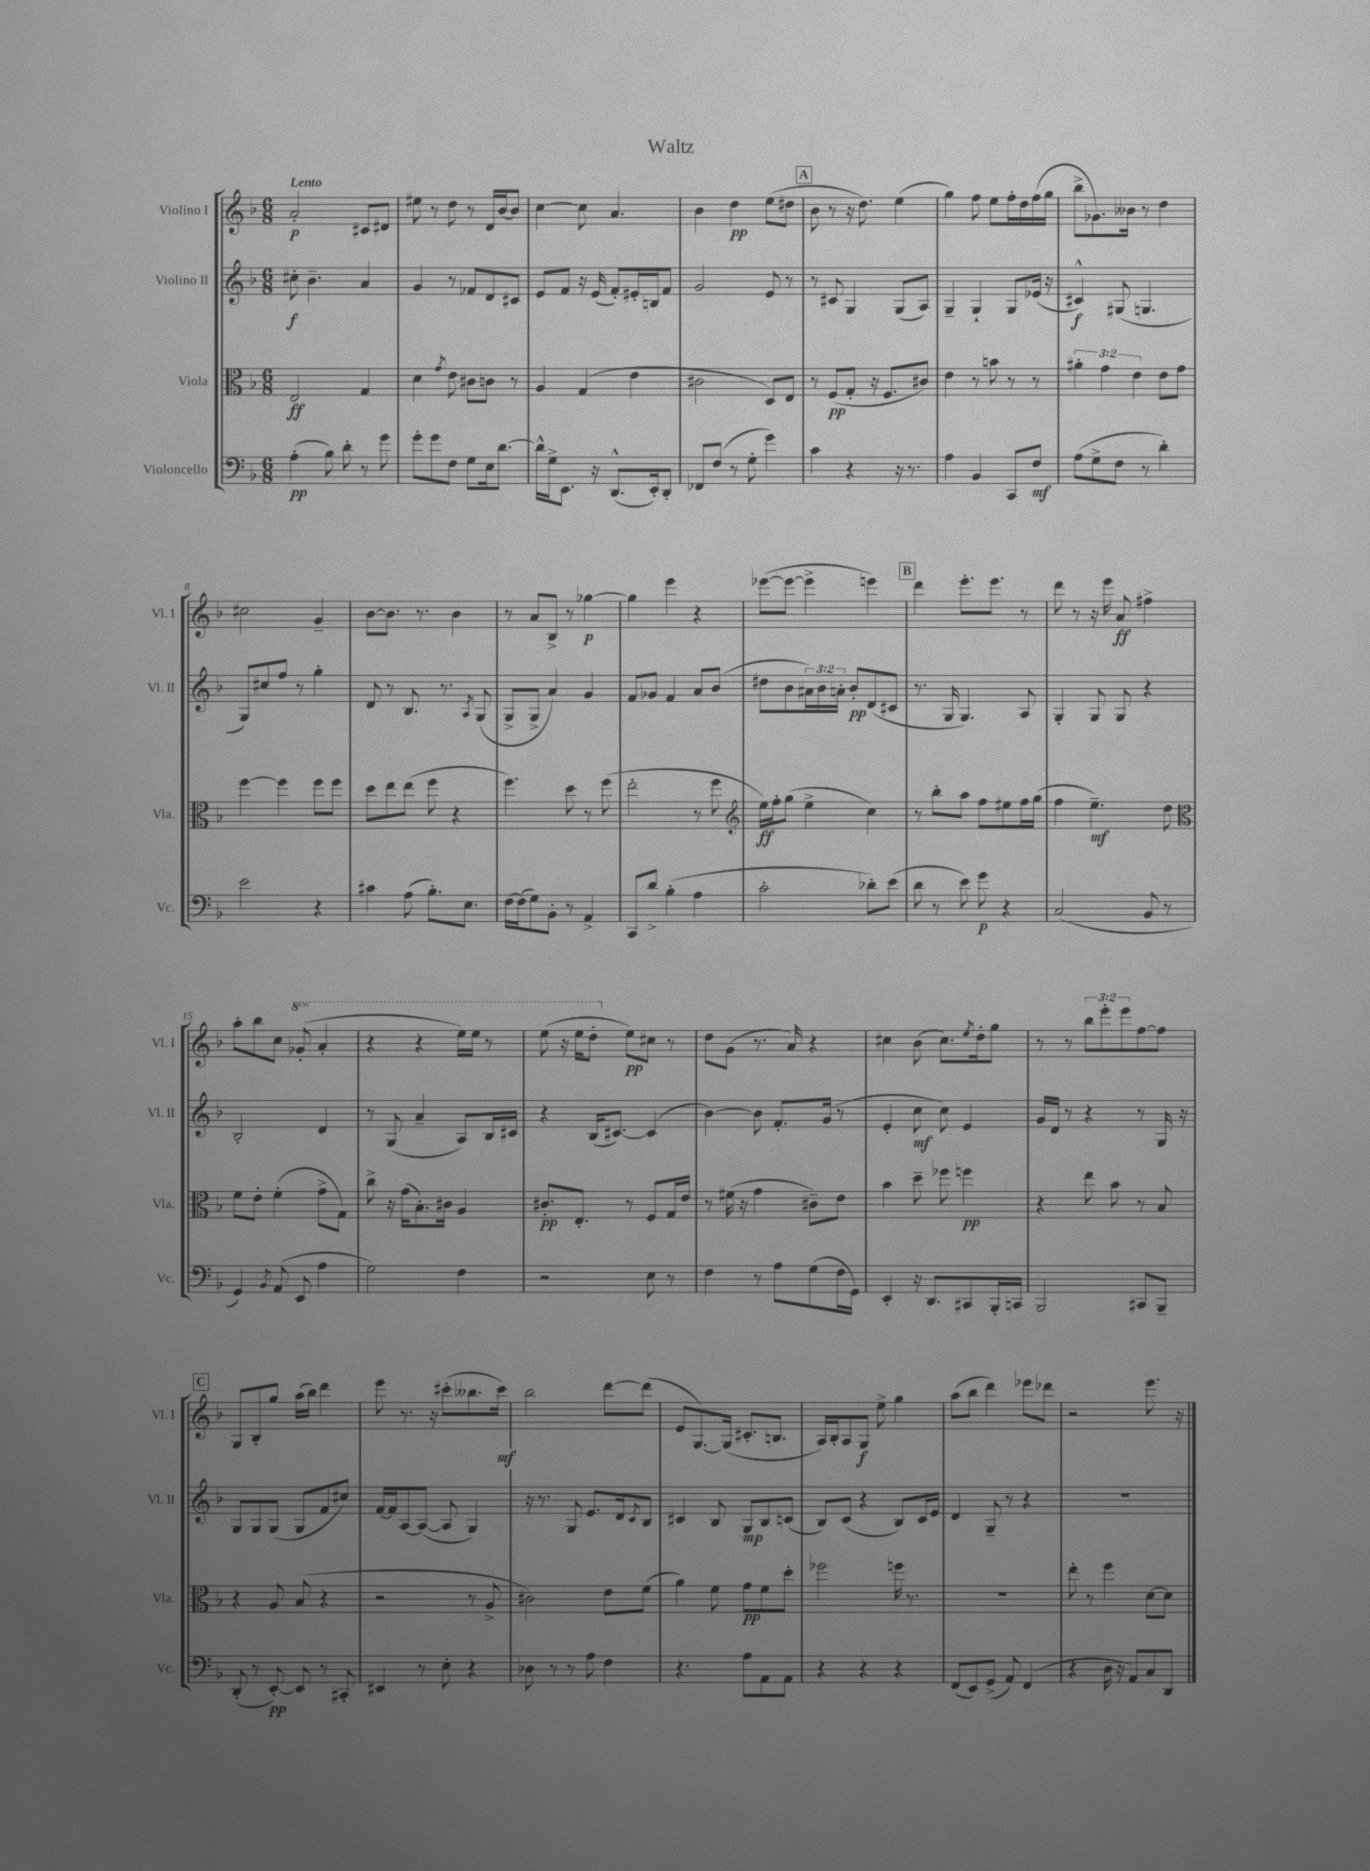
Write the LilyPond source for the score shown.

\header { title = "Waltz" }
<<
\new StaffGroup <<
\new Staff = "s0" \with { instrumentName = "Violino I" shortInstrumentName = "Vl. I" } {
    \clef treble \key f \major \numericTimeSignature \time 6/8 \override Staff.TupletNumber.text = #tuplet-number::calc-fraction-text \set Staff.ottavationMarkups = #ottavation-simple-ordinals \tempo "Lento"
    a'2-.\p cis'8 dis'8 |
    eis''8 r8 d''8 r8 d'16 bes'16~ bes'8 |
    c''4~ c''8 a'4. |
    bes'4 d''4\pp e''8( dis''8 |
    \mark \markup { \box "A" } bes'8 r8 r16 d''8.) e''4( |
    g''4) f''8 e''8 f''16-. d''16 f''16( g''16 |
    bes''8-> ges'8.) beses'16 r8 d''4 |
    cis''2 g'4-- |
    bes'8~ bes'8. r8. bes'4 |
    r8 a'8 bes8-> r8 ges''4~\p |
    ges''4 e'''4 r4 |
    ees'''8~( ees'''8~ ees'''4-> e'''4) |
    \mark \markup { \box "B" } d'''4 e'''8.-. e'''8. r8 |
    d'''8 r8 r16 e'''16 a'8\ff fis''4-> |
    a''8-. bes''8 c''8 \ottava #1 ges''8-.( a''4-. |
    r4 r4 e'''16) e'''16 r8 |
    e'''8( r16 e'''16 d'''8-. \ottava #0 e''8\pp) cis''8 r8 |
    d''8 g'8( r8. a'16) r4 |
    cis''4 bes'8( cis''8.) \acciaccatura { e''8 } d''16-. g''8 |
    r8 r8 \tuplet 3/2 { bes''8 e'''8-. e'''8 } f''8~ f''8 |
    \mark \markup { \box "C" } g8 bes8-. g''8 a''16( bes''16) d'''4 |
    e'''8 r8. r16 cis'''8-.( beses''8. cis'''16\mf) |
    bes''2 d'''8~ d'''8( |
    e'8 g8.~) g16( cis'8.-. b8. |
    a16) bes16-. a8 g8\f e''8-> g''4 |
    a''8( bes''8 d'''4) ees'''8 des'''8 |
    r2 e'''8. r16 \bar "|." |
}
\new Staff = "s1" \with { instrumentName = "Violino II" shortInstrumentName = "Vl. II" } {
    \clef treble \key f \major \numericTimeSignature \time 6/8 \override Staff.TupletNumber.text = #tuplet-number::calc-fraction-text
    cis''8-.\f bes'4.-- a'4 |
    g'4 r8 fes'8 d'8 cis'8 |
    e'8 f'8 r16 e'16( f'8-.) eis'16-. b16 f'8 |
    g'2 e'8 r8 |
    \mark \markup { \box "A" } r8 cis'8 g4 g8( a8) |
    g4-- g4-! g8 ees'16( r16 |
    cis'4-^\f) gis8( g4. |
    g8) cis''8 f''8 r8 g''4-. |
    d'8 r8 bes8. r8. \acciaccatura { a8 } g8( |
    g8-> g8-> a'4) g'4 |
    f'8 ges'8 f'4 a'8 bes'8( |
    dis''8 bes'8 \tuplet 3/2 { ais'16) bes'16 a'16-. } bes'8-.\pp d'8( cis'8 |
    \mark \markup { \box "B" } r8. g16 g4.) a8 |
    g4-. g8 g8 r4 |
    bes2-. d'4 |
    r8 g8( a'4-- a8) bes16 cis'16 |
    r4 bes16( cis'8.~) cis'4( |
    bes'4~) bes'8 f'8.-. g'16( r8 |
    e'4-. c''8\mf c''8) e'4 |
    g'16 d'16 r8 r4 r8 g16 r16 |
    \mark \markup { \box "C" } g8 g8 g8( g8 f'8 cis''8) |
    f'16~ f'16 a8~ a8~( a8 g4) |
    r16 r8. g8 e'8. d'16 \acciaccatura { c'8 } bes8 |
    cis'4 bes8 g8\mp bes8 c'8( |
    bes8) c'8( r4 bes8) c'16 e'16 |
    d'4 g8-- r8 r4 |
    R2. \bar "|." |
}
\new Staff = "s2" \with { instrumentName = "Viola" shortInstrumentName = "Vla." } {
    \clef alto \key f \major \numericTimeSignature \time 6/8 \override Staff.TupletNumber.text = #tuplet-number::calc-fraction-text
    e2\ff g4 |
    d'4 \acciaccatura { g'8 } e'8 cis'8 c'8 r8 |
    a4 g4( e'4 |
    cis'2 d8) e8 |
    \mark \markup { \box "A" } r8 f8\pp( g8-. r16 f8. cis'8) |
    e'4 r8 b'8 r8 r8 |
    \tuplet 3/2 { ais'4-. g'4 e'4 } e'8 g'8 |
    f''4~ f''4 f''8 f''8 |
    d''8 e''8 e''8( f''8 r4 |
    f''4.) d''8 r8 f''8( |
    e''2-. r8 f''8 |
    \clef treble e''16\ff) f''16-. g''8( e''4-> c''4) |
    \mark \markup { \box "B" } r8 bes''8-. a''8 f''8 eis''8 f''16 g''16( |
    f''4 e''4.--\mf) d''8 |
    \clef alto f'8 e'8-. f'4-.( g'8-> g8) |
    c''8-> r16 g'16( bes8.-.) cis'16 a4 |
    cis'8.-.\pp e8.-. r8 f8 g16 e'16 |
    r8 fis'16( r16 g'4 cis'8--) e'8 |
    bes'4 d''8-- fes''8 f''4\pp |
    r4 e''8 bes'8 r8 bes8 |
    \mark \markup { \box "C" } r4 a8 bes8( r4 |
    r2 r8 a8-> |
    cis'2) e'8 f'8( |
    a'4) f'8 g'8\pp f'8 d''8-. |
    fes''2 f''16 r8. |
    R2. |
    e''8-. r8 f''4 d'8~ d'8 \bar "|." |
}
\new Staff = "s3" \with { instrumentName = "Violoncello" shortInstrumentName = "Vc." } {
    \clef bass \key f \major \numericTimeSignature \time 6/8
    a4-.\pp( bes8) d'8-. r8 g'8 |
    g'8-. g'8 f8 g8 e16 d'8.~ |
    d'16-^ g16-> e,8. r16 d,8.-^( e,16-.) d,8-. |
    fes,8 f8( r8 g8-. g'4) |
    \mark \markup { \box "A" } c'4 r4 r16 r8. |
    a4 bes,4 c,8 f8\mf |
    a8( g8-> f8 r8 d'4-.) |
    e'2 r4 |
    cis'4 a8( bes8.-.) e8. |
    f16~ f16( g8) bes,8-. r8 a,4-> |
    c,8 d'8-> bes4-.( a4 |
    c'2-. des'8-.) e'8( |
    \mark \markup { \box "B" } d'8 r8 e'8) g'8\p r4 |
    c2( bes,8 r8 |
    g,4) \acciaccatura { bes,8 } a,8( e,8 a4 |
    g2) f4 |
    r2 e8 r8 |
    f4 r8 a8 g8( f16 g,16) |
    e,4-. r16 d,8. cis,8 bes,,16-. c,16 |
    bes,,2 cis,8 bes,,8-- |
    \mark \markup { \box "C" } d,8-.( r8 e,8~-.\pp) e,8 r8 cis,8-. |
    eis,4 r8 e8-. r4 |
    des8 r8 r8 a8 f4 |
    r4. a8 a,8 a,8 |
    r4 r4 r4 |
    f,8( e,8) g,8->( a,8) f,4( |
    r4 d16 r16 a,8) c8 d,8 \bar "|." |
}
>>
>>
